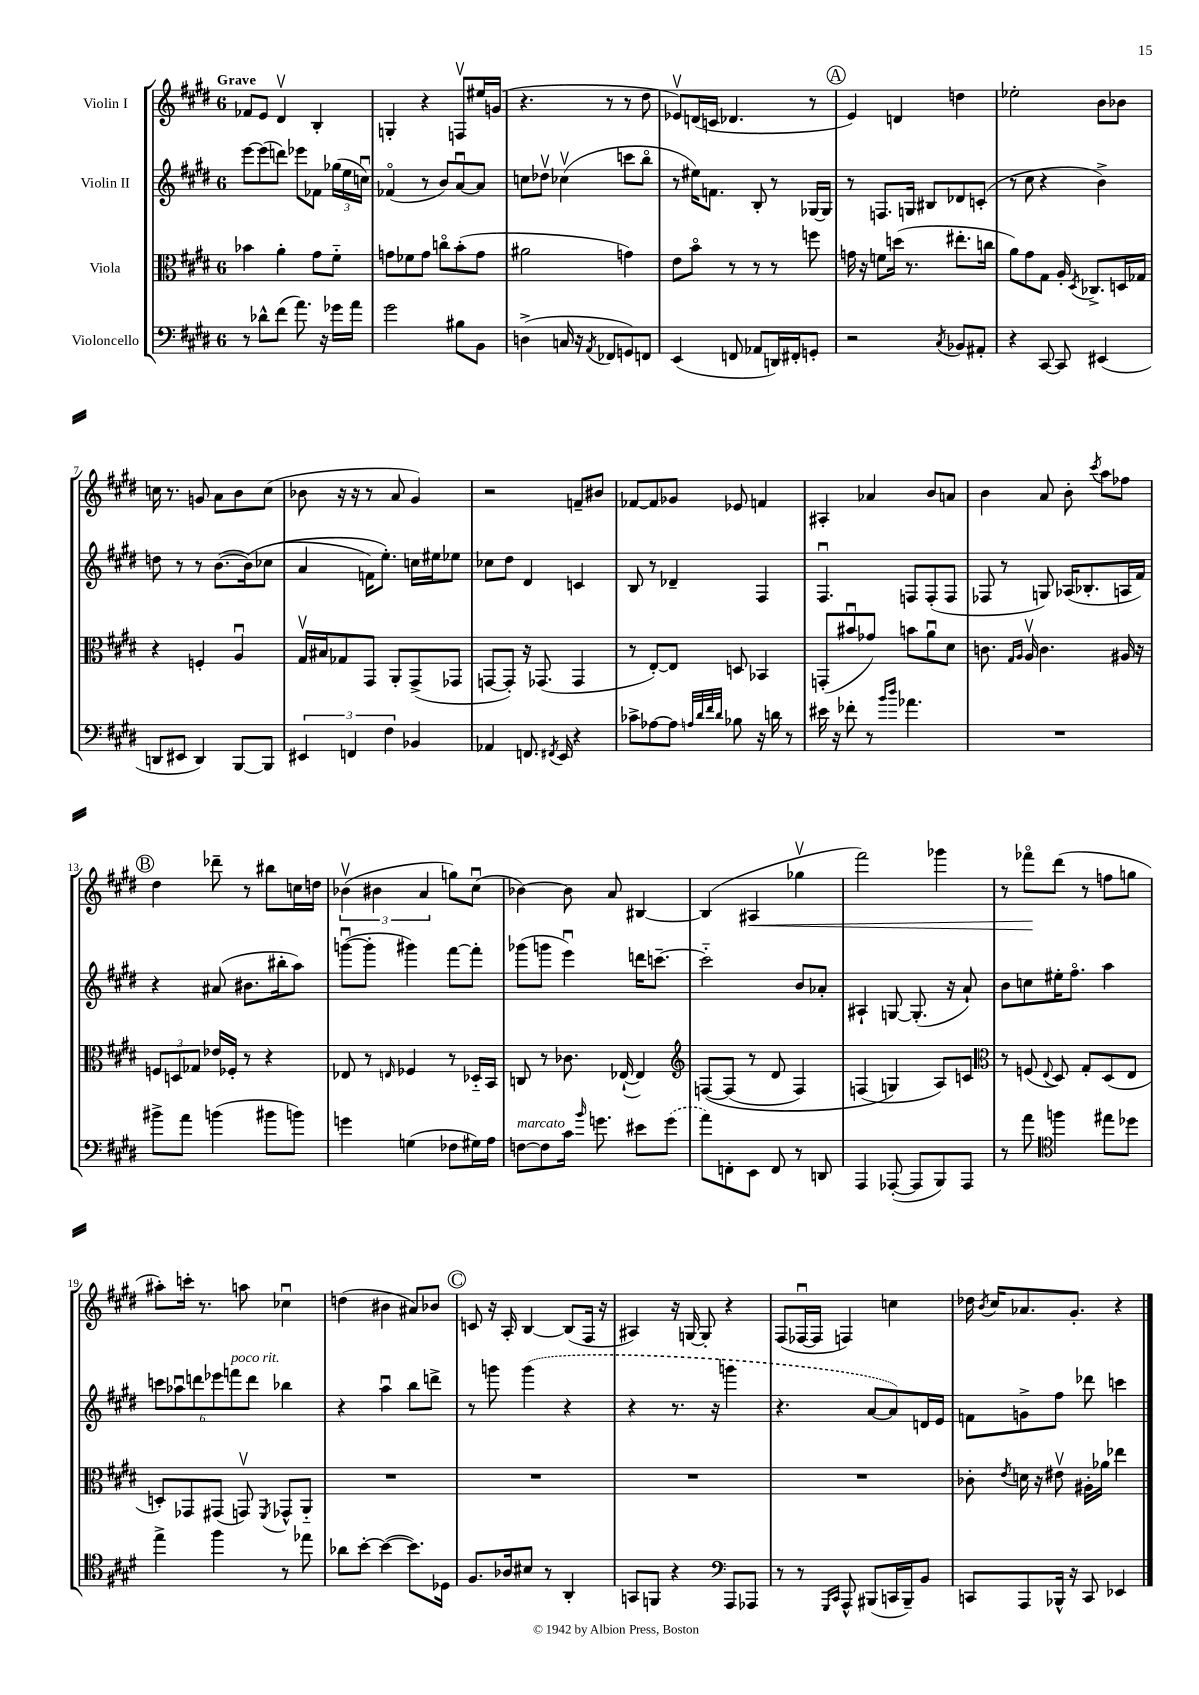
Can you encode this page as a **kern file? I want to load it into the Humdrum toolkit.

**kern	**kern	**kern	**kern
*staff4	*staff3	*staff2	*staff1
*clefF4	*clefC3	*clefG2	*clefG2
*k[f#c#g#d#]	*k[f#c#g#d#]	*k[f#c#g#d#]	*k[f#c#g#d#]
*M6/8	*M6/8	*M6/8	*M6/8
8r	4b-	[8eee	8f-
8d-^^	.	(8eee]	8e
(8f#	4a'	8ddd)	4d#v
8.a)	.	8eee-	.
.	8g#	8f-	4B'
16r	.	.	.
16g-	8f#'~	(24gg-	.
.	.	24ee	.
16a	.	.	.
.	.	24ccu)	.
=	=	=	=
2g#	8g	(4f-o	4G'
.	8f-	.	.
.	8g	8r	4r
.	8cco	8b)	.
8B#	(8b'	[8au	8Fv
8BB	8g	8a]	16ee#
.	.	.	(16g
=	=	=	=
(4D^	2a#	8cc	4.r
.	.	8dd-v	.
16C	.	(4cc-v	.
16r	.	.	.
8qAA	.	.	.
8FF-	.	.	8r
8GG)	4g)	8ccc	8r
8FF	.	8bbo	8dd#
=	=	=	=
(4EE	8e	8r	8e-v)
.	8bo	16ee#)	(16d
.	.	8.f	16c
8FF	8r	.	4.d-
8AA-	8r	8B'	.
16DD)	8r	8r	.
16FF#'	.	.	.
8GG'	8ff	[16G-	8r
.	.	16G-]	.
=	=	=	=
2r	16g	8r	4e)
.	16r	.	.
.	8f	8.F	.
.	(16dd	.	4d
.	8.r	16G	.
.	.	8B#	.
8qC#	.	.	.
8BB-	8.ee#'	8d-	4dd
8AA#'	.	(8c'	.
.	16cc	.	.
=	=	=	=
4r	8a)	8r	2ee-'
.	8g#	8cc#	.
[8CC#	8G#	4r	.
8CC#]	16A'	.	.
.	8qD#	.	.
.	8.C-^	.	.
(4EE#	.	4b^)	8b
.	16D	.	8b-
.	16G-	.	.
=	=	=	=
8DD	4r	8dd	16cc
.	.	.	8.r
8EE#	.	8r	.
4DD)	4F'	8r	8g
.	.	([8.b	8a
[8BBB	4Au	.	8b
.	.	&(16b])	.
8BBB]	.	(8cc-	(8cc
=	=	=	=
6EE#	16G#v	4a	8b-
.	16B#	.	.
.	8G-	.	16r
6FF	.	.	.
.	.	.	16r
.	8GG#	16f)	8r
.	.	8.ee'&)	.
6F#	.	.	.
.	8AA'	.	8a
4BB-	(8GG#^	16cc	4g#)
.	.	16ee#	.
.	8GG-	8ee-	.
=	=	=	=
4AA-	[8GG	8cc-	2r
.	8GG'])	8dd#	.
8.FF	16r	4d#	.
.	(8.GG-	.	.
8qFF#	.	.	.
16EE	.	.	.
4r	4GG-	4c	8f~
.	.	.	8b#
=	=	=	=
8c-^	8r	8B	[8f-
[8A-	[8E')	8r	8f-]
8A-]	8E]	4d-~	8g-
32qqA	.	.	.
32qqd#	.	.	.
32qqf#	.	.	.
32qqd#	.	.	.
8B-	8D	.	8e-
16r	4BB-	4F#	4f
16d	.	.	.
8r	.	.	.
=	=	=	=
16e#	(8GG'	4.F#u	4A#'
16r	.	.	.
8f-'	8b#u	.	.
8r	8g-)	.	4a-
16qqb	.	.	.
16qqdd#	.	.	.
4.a-	8b	8F	.
.	8au	(8F'	8b
.	8d#	8F	8a
=	=	=	=
2.r	8.c	8F-	4b
.	.	8r	.
.	16qqG#	.	.
.	16qqA	.	.
.	16Av	.	.
.	4.c	8G)	8a
.	.	(16A-	8b'
.	.	8.B-'	.
.	.	.	8qccc#
.	.	.	8aa
.	16A#	16A	8ff-
.	16r	16f#)	.
=	=	=	=
8b#^	12F	4r	4dd#
.	12D	.	.
8a	.	.	.
.	12G-	.	.
(4b	16e-	(8a#	8ddd-~
.	16F-'	.	.
.	8r	8.b#	8r
8b#	4r	.	8bb#
.	.	16bb#'	.
8b)	.	8aa)	16cc
.	.	.	16dd
=	=	=	=
4g	8E-	([8gggu	(6b-v
.	8r	8ggg']	.
.	.	.	6b#
.	16qqE	.	.
(4G	4F-	4ggg#)	.
.	.	.	6a
8F-	8r	[8fff#	8gg)
16G#)	16D-'~	8fff#']	(8cc#u
16A	16BB	.	.
=	=	=	=
[8F	8C	(8ggg-	[4b-)
8F]	8r	8ggg	.
16c#	8.c-	4eeeu)	8b-]
16qqb	.	.	.
8.g	.	.	.
.	.	.	8a
.	([16E-`	.	.
8e#	4E-])	16ddd	[4B#
.	.	[8.ccc~	.
(8g	.	.	.
=	=	=	=
*	*clefG2	*	*
8a)	&([8F	2ccc'~]	(4B#]
8FF'	(8F]	.	.
8EE	8r	.	4A#
8FF	8d#	.	.
8r	4F)	8b	4gg-v
8DD	.	8a-'	.
=	=	=	=
4AAA	(4F	4A#`	2fff#)
([8AAA-'	4G&)	[8G	.
8AAA-]	.	(8.G']	.
8BBB)	8A)	.	4ggg-
.	.	16r	.
8AAA-	8c	8a`)	.
=	=	=	=
*	*clefC3	*	*
8r	8r	8b	8r
8a	(8F	8cc	8fff-o
*clefC4	*	*	*
.	8qqE	.	.
4ff	8D#)	16ee#'	(8ddd#
.	.	8.ff#o	.
.	8G#'	.	8r
8ee#	(8D#	4aa	8ff
8dd-	8E	.	8gg
=	=	=	=
4ee^	8D')	12ccc	8aa#')
.	.	12aa-u	.
.	8GG-	.	16ccc'
.	.	12ddd	.
.	.	.	8.r
4ff#	(8GG#	12eee-	.
.	.	12fff	.
.	8GGv)	.	8aa
.	.	12ddd	.
.	8qFF#	.	.
8r	8GG-^^	4bb-	4cc-u
8ee-	8AA'~	.	.
=	=	=	=
8a-	2.r	4r	(4dd
[8b'	.	.	.
(4b_	.	4aau	4b#
8.b])	.	8bb	8a#)
.	.	8ddd^	8b-
16D-	.	.	.
=	=	=	=
8.F#	2.r	8r	8c
.	.	8ggg	16r
16A-	.	.	16A'
8B#	.	(4ggg	[4B
8r	.	.	.
4AA'	.	4r	(8B]
.	.	.	16F#
.	.	.	16r
=	=	=	=
8GG	2.r	4r	4A#)
8FF	.	.	.
4r	.	8.r	16r
.	.	.	[16G
.	.	.	8G']
.	.	16r	.
*clefF4	*	*	*
8AAA	.	4ggg	4r
8AAA-	.	.	.
=	=	=	=
8r	2.r	4.r	(8F#
8r	.	.	[16F-u
.	.	.	16F-]
16qqGGG#	.	.	.
16qqCC#	.	.	.
8AAA^^	.	.	4F)
(8BBB#	.	[8a	.
16CC	.	8a])	4cc
16BBB#~)	.	.	.
8BB	.	16d	.
.	.	16e	.
=	=	=	=
8CC	8c-'	8f	16dd-
.	.	.	8qb
.	.	.	16cc#
.	8qe	.	.
8AAA	16d	8g^	8.a-
.	16r	.	.
16BBB-^^	8e#v	8ff#	.
16r	.	.	8.g#'
8CC	16A#'	8ddd-	.
.	16a-	.	.
4EE-	4ee-	4ccc	4r
==	==	==	==
*-	*-	*-	*-
